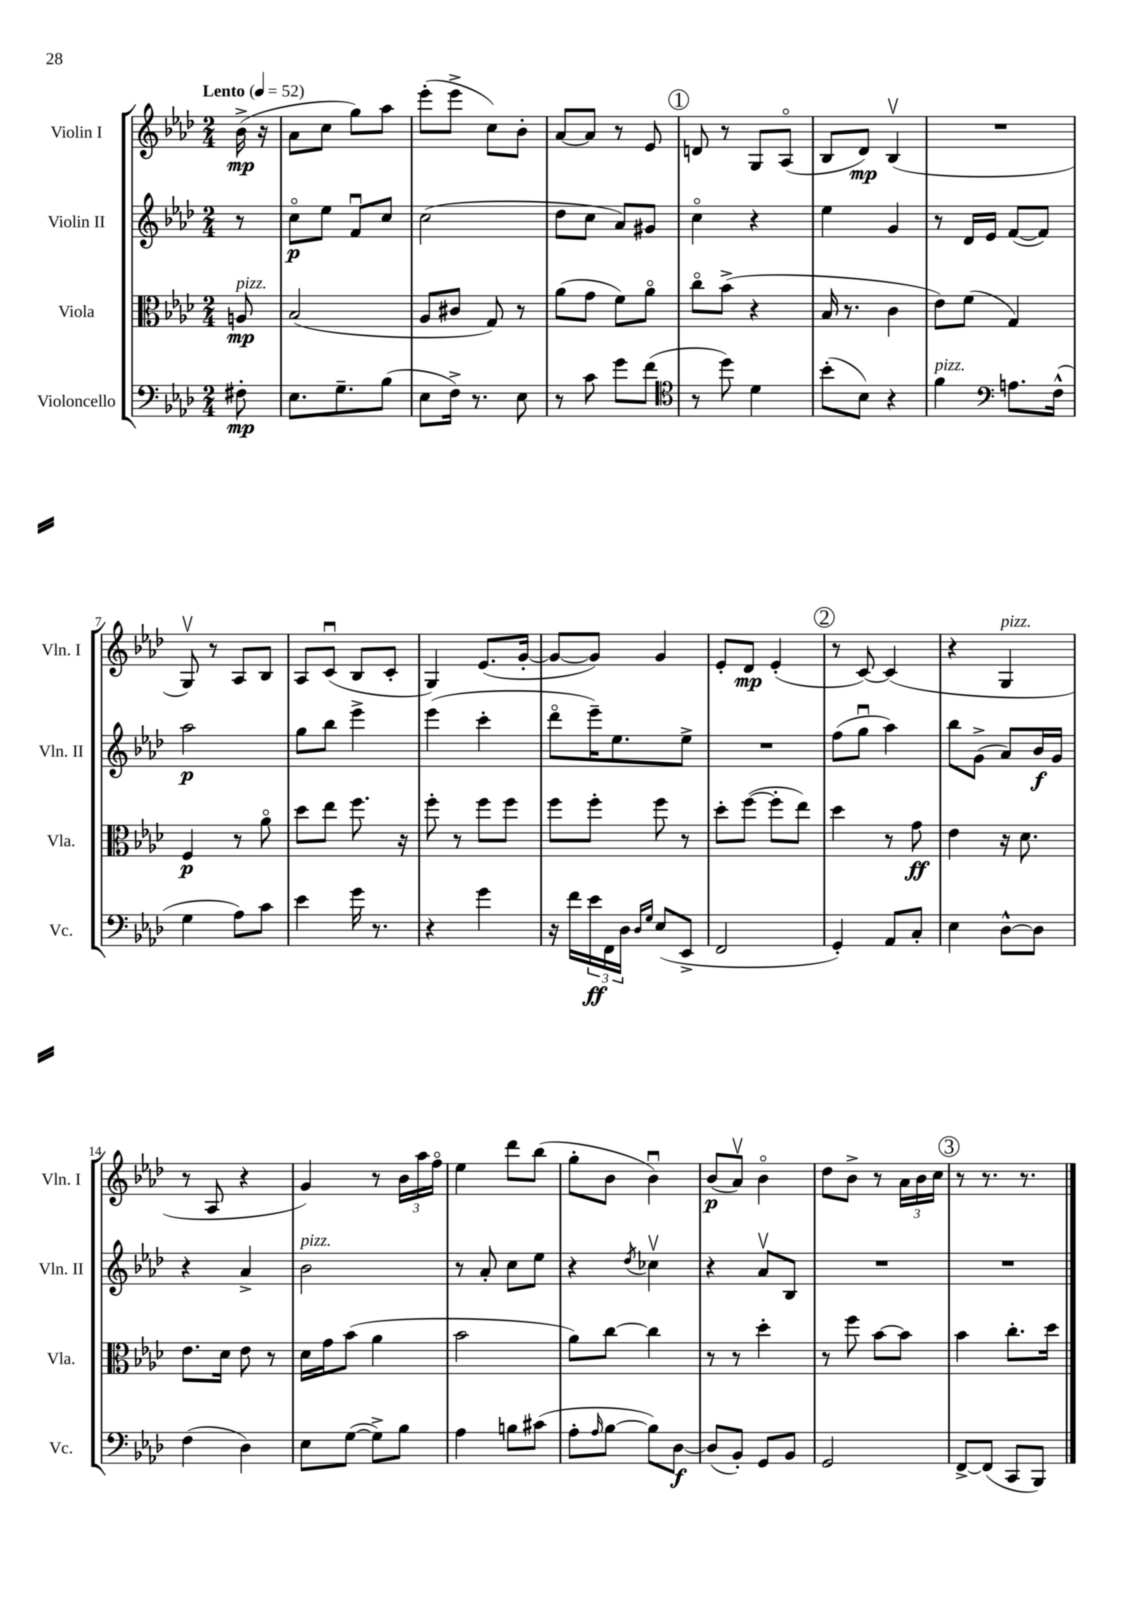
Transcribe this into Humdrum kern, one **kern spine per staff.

**kern	**dynam	**kern	**dynam	**kern	**dynam	**kern	**dynam
*part4	*part4	*part3	*part3	*part2	*part2	*part1	*part1
*staff4	*staff4	*staff3	*staff3	*staff2	*staff2	*staff1	*staff1
*I"Violoncello	*	*I"Viola	*	*I"Violin II	*	*I"Violin I	*
*I'Vc.	*	*I'Vla.	*	*I'Vln. II	*	*I'Vln. I	*
*clefF4	*	*clefC3	*	*clefG2	*	*clefG2	*
*k[b-e-a-d-]	*	*k[b-e-a-d-]	*	*k[b-e-a-d-]	*	*k[b-e-a-d-]	*
*M2/4	*	*M2/4	*	*M2/4	*	*M2/4	*
*MM52	*	*MM52	*	*MM52	*	*MM52	*
=	=	=	=	=	=	=	=
!	!	!	!	!	!	!LO:TX:a:B:t=Lento	!
!	!	!LO:TX:a:i:t=pizz.	!	!	!	!	!
8F#X'\	mp	8An/	mp	8r	.	(16b-^\	mp
.	.	.	.	.	.	16r	.
=1	=1	=1	=1	=1	=1	=1	=1
8.E-\L	.	(2B-/	.	8cc\L	p	8a-\L	.
.	.	.	.	8ee-\J	.	8cc\J	.
8.G~\	.	.	.	.	.	.	.
.	.	.	.	8fu/L	.	8gg\L)	.
(8B-\J	.	.	.	8cc/J	.	8aa-\J	.
=2	=2	=2	=2	=2	=2	=2	=2
8E-\L	.	8A-/L	.	(2cc\	.	(8eee-'\L	.
16F^\Jk)	.	8c#X/J	.	.	.	8eee-^\J	.
8.r	.	.	.	.	.	.	.
.	.	8G/)	.	.	.	8cc\L)	.
8E-\	.	8r	.	.	.	8b-'\J	.
=3	=3	=3	=3	=3	=3	=3	=3
8r	.	(8a-\L	.	8dd-\L	.	[8a-/L	.
8c\	.	8g\J	.	8cc\J	.	8a-/J]	.
8g\L	.	8f\L)	.	8a-/L)	.	8r	.
(8f\J	.	8a-\J	.	8g#X/J	.	8e-/	.
!!LO:REH:place=s1:t=1
=4	=4	=4	=4	=4	=4	=4	=4
*clefC4	*	*	*	*	*	*	*
8r	.	8cc\L	.	4cc\	.	8dn/	.
8dd-\)	.	(8b-^\J	.	.	.	8r	.
4d-\	.	4r	.	4r	.	8G/L	.
.	.	.	.	.	.	(8A-/J	.
=5	=5	=5	=5	=5	=5	=5	=5
(8b-'\L	.	16B-/	.	4ee-\	.	8B-/L	.
.	.	8.r	.	.	.	.	.
8B-\J)	.	.	.	.	.	8d-/J)	mp
4r	.	4c\	.	4g/	.	(4B-v/	.
=6	=6	=6	=6	=6	=6	=6	=6
!LO:TX:a:i:t=pizz.	!	!	!	!	!	!	!
4f\	.	8e-\L)	.	8r	.	2r	.
.	.	(8f\J	.	16d-/LL	.	.	.
.	.	.	.	16e-/JJ	.	.	.
*clefF4	*	*	*	*	*	*	*
8.An\L	.	4G/)	.	([8f/L	.	.	.
.	.	.	.	8f/J])	.	.	.
(16F^^\Jk	.	.	.	.	.	.	.
!!LO:LB:g=z
=7	=7	=7	=7	=7	=7	=7	=7
4G\	.	4F/	p	2aa-\	p	8Gv/)	.
.	.	.	.	.	.	8r	.
8A-\L)	.	8r	.	.	.	8A-/L	.
8c\J	.	8a-\	.	.	.	8B-/J	.
=8	=8	=8	=8	=8	=8	=8	=8
4e-\	.	8dd-\L	.	8gg\L	.	8A-/L	.
.	.	8ee-\J	.	8bb-\J	.	(8cu/J	.
16g\	.	8.ff\	.	4eee-^\	.	8B-/L	.
8.r	.	.	.	.	.	.	.
.	.	.	.	.	.	8c'/J	.
.	.	16r	.	.	.	.	.
=9	=9	=9	=9	=9	=9	=9	=9
4r	.	8ff'\	.	(4eee-\	.	4G/)	.
.	.	8r	.	.	.	.	.
4g\	.	8ff\L	.	4ccc'\	.	(8.e-/L	.
.	.	8ff\J	.	.	.	.	.
.	.	.	.	.	.	[16g'/Jk	.
=10	=10	=10	=10	=10	=10	=10	=10
16r	.	8ff\L	.	8ddd-\L	.	8g/L_	.
16f\LL	.	.	.	.	.	.	.
24e-\	ff	8ff'\J	.	16eee-~\K)	.	8g/J])	.
24FF\	.	.	.	.	.	.	.
.	.	.	.	8.ee-\	.	.	.
24D-\JJ	.	.	.	.	.	.	.
16qqD-/LL	.	.	.	.	.	.	.
16qqG/JJ	.	.	.	.	.	.	.
(8E-/L	.	8ff\	.	.	.	4g/	.
8EE-^/J	.	8r	.	8ee-^\J	.	.	.
=11	=11	=11	=11	=11	=11	=11	=11
2FF/	.	8dd-'\L	.	2r	.	8e-'/L	.
.	.	([8ff\J	.	.	.	8d-/J	mp
.	.	8ff'\L]	.	.	.	(4e-'/	.
.	.	8ee-\J)	.	.	.	.	.
!!LO:REH:place=s1:t=2
=12	=12	=12	=12	=12	=12	=12	=12
4GG'/)	.	4dd-\	.	(8ff\L	.	8r	.
.	.	.	.	8ggu\J	.	[8c/)	.
8AA-/L	.	8r	.	4aa-\)	.	(4c/]	.
8C'/J	.	8g\	ff	.	.	.	.
=13	=13	=13	=13	=13	=13	=13	=13
4E-\	.	4e-\	.	8bb-\L	.	4r	.
.	.	.	.	(8g^\J	.	.	.
!	!	!	!	!	!	!LO:TX:a:i:t=pizz.	!
[8D-^^\L	.	16r	.	8a-/L)	.	4G/	.
.	.	8.d-\	.	.	.	.	.
8D-\J]	.	.	.	16b-/L	f	.	.
.	.	.	.	16g/JJ	.	.	.
!!LO:LB:g=z
=14	=14	=14	=14	=14	=14	=14	=14
(4F\	.	8.e-\L	.	4r	.	8r	.
.	.	.	.	.	.	8A-/	.
.	.	16d-\Jk	.	.	.	.	.
4D-\)	.	8e-\	.	4a-^/	.	4r	.
.	.	8r	.	.	.	.	.
=15	=15	=15	=15	=15	=15	=15	=15
!	!	!	!	!LO:TX:a:i:t=pizz.	!	!	!
8E-\L	.	16d-\LL	.	2b-\	.	4g/)	.
.	.	16g\J	.	.	.	.	.
([8G\J	.	(8b-\J	.	.	.	.	.
8G^\L])	.	4a-\	.	.	.	8r	.
8B-\J	.	.	.	.	.	24b-\LL	.
.	.	.	.	.	.	24aa-\	.
.	.	.	.	.	.	24ff\JJ	.
=16	=16	=16	=16	=16	=16	=16	=16
4A-\	.	2b-\	.	8r	.	4ee-\	.
.	.	.	.	8a-'/	.	.	.
8Bn\L	.	.	.	8cc\L	.	8ddd-\L	.
(8c#X\J	.	.	.	8ee-\J	.	(8bb-\J	.
=17	=17	=17	=17	=17	=17	=17	=17
8A-'\L	.	8a-\L)	.	4r	.	8gg'\L	.
16qqA-/	.	.	.	.	.	.	.
[8B-\J	.	[8cc\J	.	.	.	8b-\J	.
.	.	.	.	8qdd-/	.	.	.
8B-\L])	.	4cc\]	.	4cc-Xv\	.	4b-u\)	.
[8D-\J	f	.	.	.	.	.	.
=18	=18	=18	=18	=18	=18	=18	=18
(8D-/L]	.	8r	.	4r	.	(8b-/L	p
8BB-'/J)	.	8r	.	.	.	8a-v/J)	.
8GG/L	.	4dd-'\	.	8a-v/L	.	4b-\	.
8BB-/J	.	.	.	8B-/J	.	.	.
=19	=19	=19	=19	=19	=19	=19	=19
2GG/	.	8r	.	2r	.	8dd-\L	.
.	.	8ff\	.	.	.	8b-^\J	.
.	.	[8b-\L	.	.	.	8r	.
.	.	8b-\J]	.	.	.	24a-\LL	.
.	.	.	.	.	.	24b-\	.
.	.	.	.	.	.	24cc\JJ	.
!!LO:REH:place=s1:t=3
=20	=20	=20	=20	=20	=20	=20	=20
[8FF^/L	.	4b-\	.	2r	.	8r	.
(8FF/J]	.	.	.	.	.	8.r	.
8CC/L	.	8.cc'\L	.	.	.	.	.
.	.	.	.	.	.	8.r	.
8BBB-/J)	.	.	.	.	.	.	.
.	.	16dd-\Jk	.	.	.	.	.
==	==	==	==	==	==	==	==
*-	*-	*-	*-	*-	*-	*-	*-
